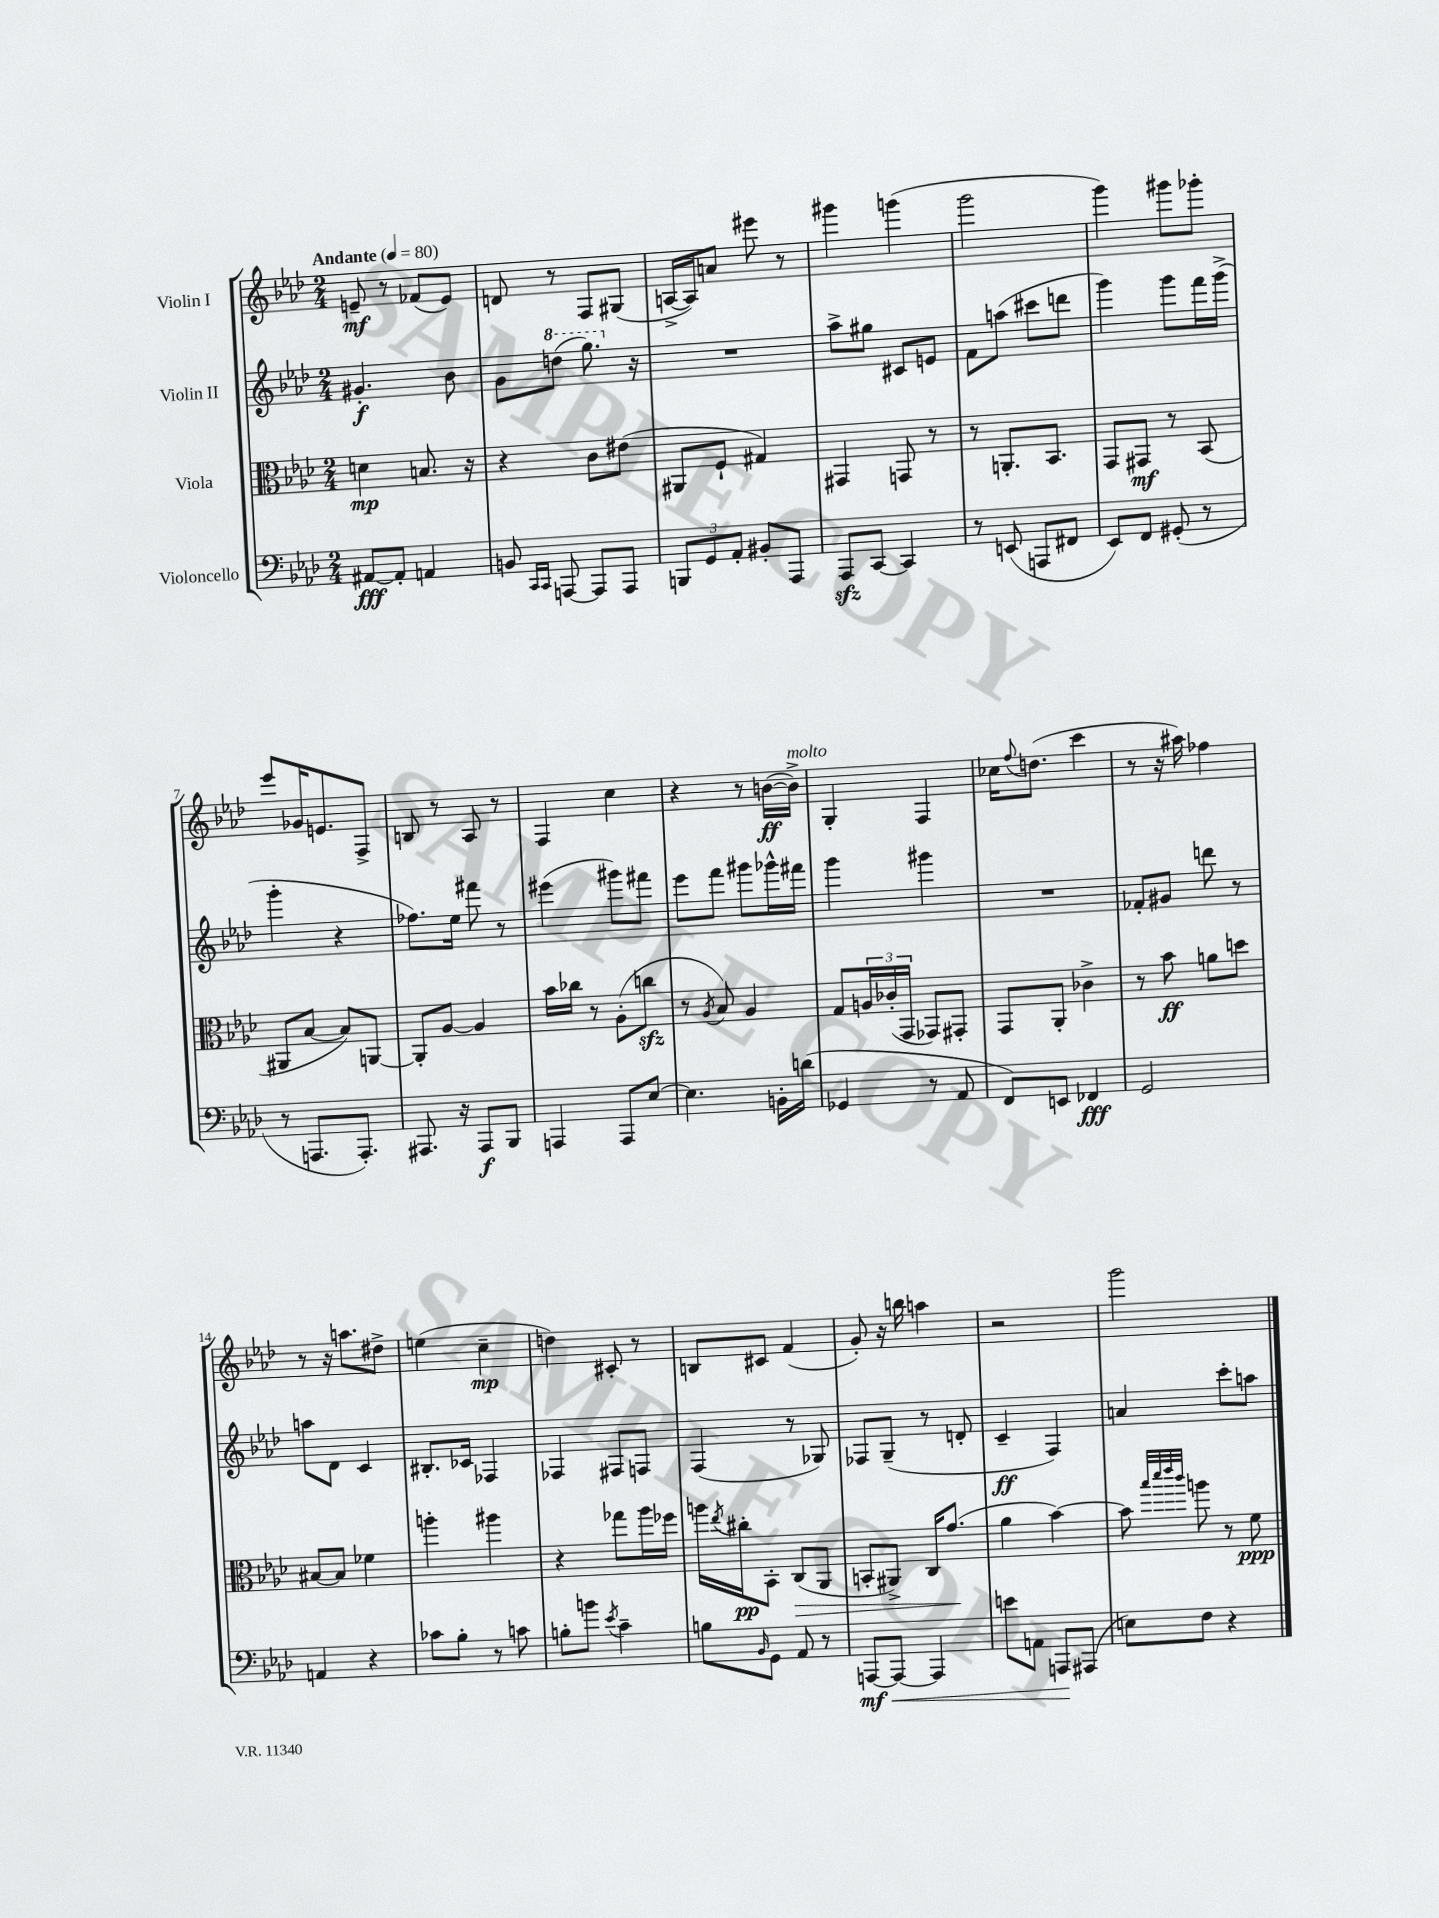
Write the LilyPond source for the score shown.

<<
\new StaffGroup <<
\new Staff = "s0" \with { instrumentName = "Violin I" } {
    \clef treble \key aes \major \numericTimeSignature \time 2/4 \tempo "Andante" 4 = 80
    e'8--\mf r8 fes'8( e'8) |
    d'8 r8 f8 gis8( |
    a16~-> a16) a'8 eis'''8 r8 |
    gis'''4 g'''4( |
    g'''2 |
    g'''4) gis'''8 ges'''8-. |
    ees'''8 ges'16 e'8. f8-> |
    b8 r8 aes8 r8 |
    f4 c''4 |
    r4 r8 b'16~\ff( b'16->^\markup { \italic "molto" }) |
    g4-. f4 |
    ces''16 \appoggiatura { f''8 } d''8.( c'''4 |
    r8 r16 ais''16) fes''4 |
    r8 r16 a''8. dis''8-> |
    e''4( c''4--\mp |
    d''4) cis'8-. r8 |
    b8 cis'8 f'4( |
    g'8-.) r16 b''16 a''4 |
    r2 |
    g'''2 \bar "|." |
}
\new Staff = "s1" \with { instrumentName = "Violin II" } {
    \clef treble \key aes \major \numericTimeSignature \time 2/4
    gis'4.-.\f bes'8 |
    g'8 \ottava #1 d'''8( g'''8.) \ottava #0 r16 |
    R2 |
    aes''8-> gis''8 cis'8 e'8 |
    f'8 a''8( cis'''8 d'''8 |
    g'''4) g'''8 f'''16 g'''16->( |
    g'''4-. r4 |
    fes''8.) ees''16 fis'''8 r8 |
    eis'''4( gis'''8) fis'''8 |
    ees'''8 f'''8 gis'''8 ges'''16-^ fis'''16 |
    g'''4 gis'''4 |
    R2 |
    fes'8-. gis'8 d'''8 r8 |
    a''8 des'8 c'4 |
    bis8.-. ces'16 fes4 |
    fes4 fis8 f8 |
    f4( r8 ges8) |
    fes8 g8--( r8 d'8-. |
    c'4--\ff f4) |
    a'4 c'''8-. a''8 \bar "|." |
}
\new Staff = "s2" \with { instrumentName = "Viola" } {
    \clef alto \key aes \major \numericTimeSignature \time 2/4
    d'4\mp b8. r16 |
    r4 c'8 eis'8( |
    ais,8 f8-! gis4) |
    gis,4 g,8 r8 |
    r8 a,8.-. bes,8. |
    g,8 gis,8\mf r8 bes,8( |
    ais,8 bes8~ bes8) a,8~ |
    a,8-. aes8~ aes4 |
    bes'16 ces''16 r8 aes8-.( c''8\sfz |
    r8 \acciaccatura { aes8 } bes8) aes4 |
    g8 \tuplet 3/2 { a16 ces'16-.( g,16 } ges,8) gis,8-. |
    g,8 aes,8-. ces'4-> |
    r8 bes'8\ff a'8 d''8 |
    bis8~ bis8 fes'4 |
    a''4-. ais''4 |
    r4 ges''8 aes''16 fes''16 |
    a''16 \acciaccatura { ees''8 } cis''16-.\pp bes,8-. c8\>( aes,8 |
    b,8-. ais,8->) c16 g'8.\!( |
    aes'4 bes'4~) |
    bes'8 \grace { bes''32 des'''32 ees'''32 c'''32 } a''8 r8 f'8\ppp \bar "|." |
}
\new Staff = "s3" \with { instrumentName = "Violoncello" } {
    \clef bass \key aes \major \numericTimeSignature \time 2/4
    ais,8~\fff ais,8-. a,4 |
    b,8 \grace { c,16 c,16 } a,,8~ a,,8 a,,8 |
    \tuplet 3/2 { b,,8 g,8 aes,8-. } bis,8-. aes,,8 |
    aes,,8\sfz c,8~ c,4 |
    r8 e,8( a,,8 fis,8 |
    ees,8) f,8 gis,8-.( r8 |
    r8 a,,8. a,,8.-.) |
    ais,,8. r16 ais,,8\f bes,,8 |
    a,,4 a,,8 ees8~ |
    ees4. b,16-. d'16( |
    ges,4 r8 aes,8 |
    f,8) e,8 fes,4\fff |
    g,2 |
    a,4 r4 |
    ces'8 bes8-. r8 c'8 |
    b8-. b'8 \acciaccatura { ees'8 } c'4-- |
    b8 \grace { bes,16 } g,8 aes,8 r8 |
    a,,8~\mf\< a,,8~ a,,4 |
    e'8 a,8 a,,8\! ais,,8( |
    e8) f8 r4 \bar "|." |
}
>>
>>
